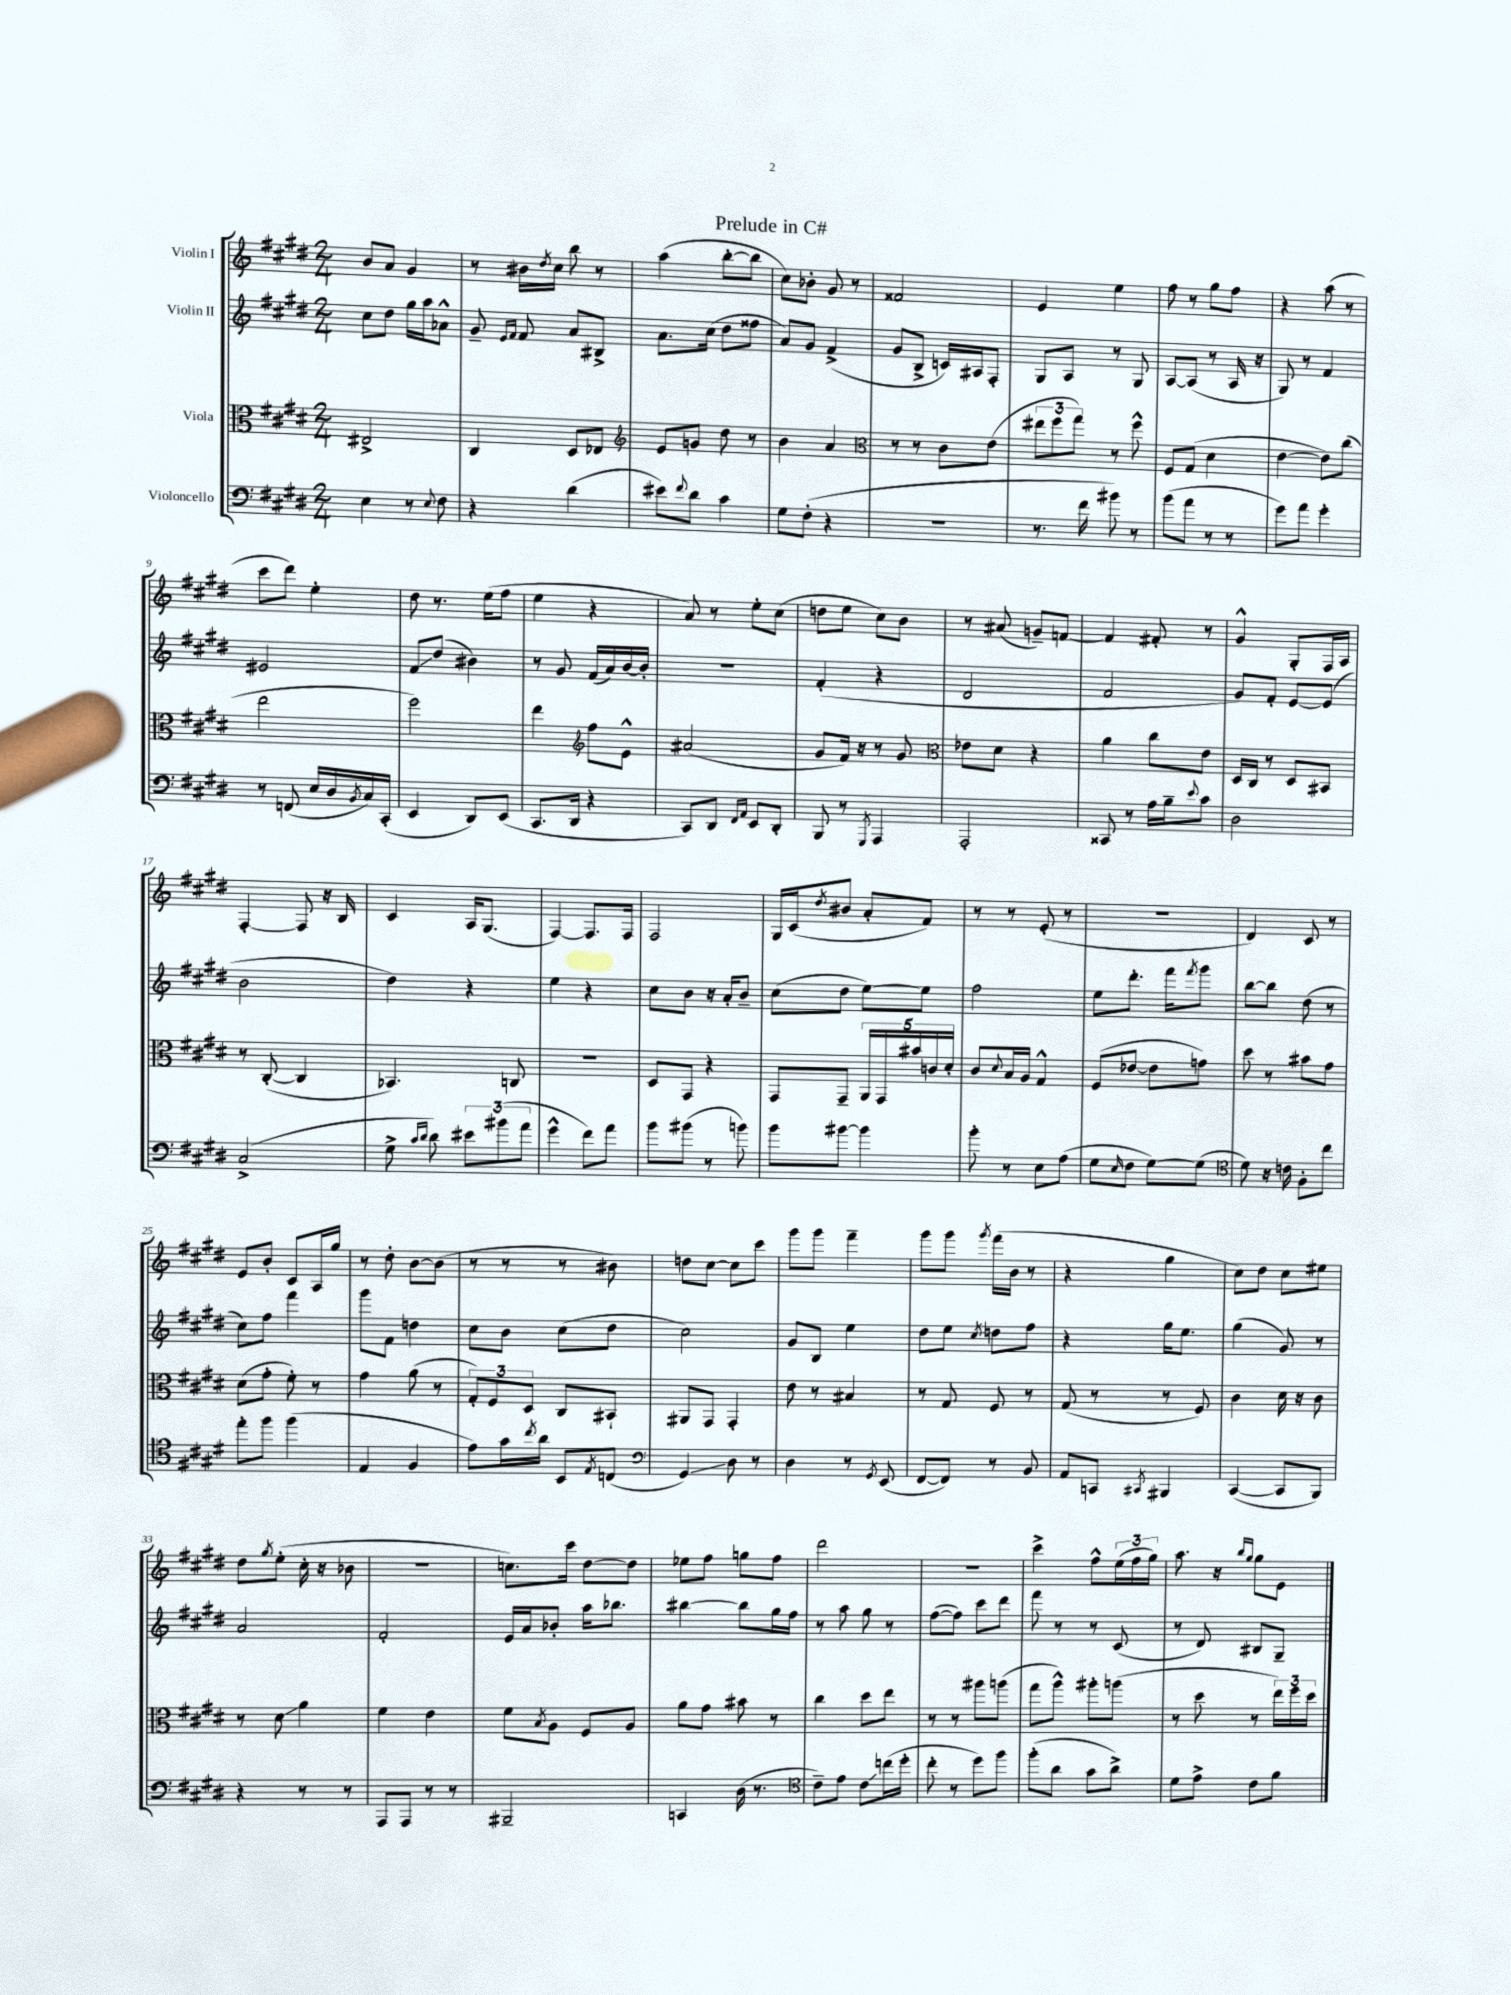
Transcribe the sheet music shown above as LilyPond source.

\header { title = "Prelude in C#" }
<<
\new StaffGroup <<
\new Staff = "s0" \with { instrumentName = "Violin I" } {
    \clef treble \key e \major \numericTimeSignature \time 2/4
    b'8 a'8 gis'4 |
    r8 bis'16 \acciaccatura { dis''8 } cis''16 b''8 r8 |
    a''4( b''8~-. b''8 |
    cis''8) bes'8-. gis'8 r8 |
    fisis'2 |
    e'4 e''4 |
    fis''8 r8 gis''8 fis''8 |
    r4 a''8( r8 |
    cis'''8 dis'''8) e''4-. |
    dis''8 r8. e''16( fis''8 |
    e''4 r4 |
    a'8) r8 e''8-. cis''8( |
    d''8 e''8 cis''8) b'8 |
    r8 ais'8( g'8--) f'8~ |
    f'4 fis'8-. r8 |
    gis'4-^ gis8-. fis16 a16 |
    fis4~-. fis8 r16 b16 |
    cis'4 a16 gis8.( |
    fis4~) fis8. fis16 |
    fis2 |
    gis16 cis'16( \acciaccatura { dis''8 } bis'8 a'8-. fis'8) |
    r8 r8 e'8-.( r8 |
    r2 |
    dis'4) cis'8 r8 |
    e'8 b'8-. cis'8 a16 gis''16 |
    r8 dis''8-. b'8~ b'8( |
    r8 r8 r8 bis'8) |
    d''8 cis''8~ cis''8 cis'''8 |
    gis'''8 gis'''8 fis'''4-- |
    gis'''8 gis'''8 \acciaccatura { gis'''8 } fis'''16( b'16 r8 |
    r4 gis''4 |
    cis''8) dis''8 cis''8 eis''8 |
    dis''8 \acciaccatura { gis''8 } e''8-.( cis''16-. r16 bes'8 |
    r2 |
    c''8.) cis'''16 dis''8~ dis''8 |
    ees''8 fis''8 g''8 fis''8 |
    dis'''2 |
    R2 |
    cis'''4-> fis''8-^ \tuplet 3/2 { e''16( fis''16 gis''16) } |
    a''8. r16 \grace { b''16 gis''16 } gis''8 e'8 \bar "|." |
}
\new Staff = "s1" \with { instrumentName = "Violin II" } {
    \clef treble \key e \major \numericTimeSignature \time 2/4
    cis''8 dis''8 gis''16 a''16 aes'8-^ |
    gis'8-- \grace { e'16 fis'16 } fis'8 a'8 bis8-> |
    a'8. cis''16( dis''8 fisis''8 |
    a'8) gis'8 fis'4->( |
    gis'8 b8-> c'16) ais16 fis8-. |
    gis8 a8 r8 gis8 |
    a8~ a8( r8 a16 r16 |
    gis8) r8 fis'4 |
    eis'2 |
    fis'8\glissando dis''8( bis'4) |
    r8 gis'8 fis'16( a'16) b'16~ b'16-. |
    R2 |
    fis'4-.( r4 |
    dis'2 |
    fis'2 |
    gis'8) fis'8-. e'8~ e'8( |
    b'2 |
    dis''4) r4 |
    e''4 r4 |
    cis''8 b'8 r16 a'16-. b'8-- |
    cis''8( dis''8 e''8~) e''8 |
    fis''2 |
    e''8 dis'''8.-. fis'''16 \acciaccatura { fis'''8 } gis'''8 |
    b''8~ b''8 dis''8( r8 |
    cis''8) fis''8 fis'''4 |
    gis'''8 fis'8 d''4 |
    cis''8 b'8 cis''8( dis''8 |
    cis''2) |
    gis'8 b8 e''4 |
    dis''8 e''8 \acciaccatura { cis''8 } d''8 fis''8 |
    r4 gis''16 e''8. |
    gis''4( gis'8) r8 |
    a'2 |
    fis'2-. |
    e'16 a'16 bes'8-. a''16 bes''8. |
    bis''4~ bis''8 gis''16 fis''16 |
    r8 a''8 gis''8 r8 |
    fis''8~( fis''8) cis'''8 dis'''8 |
    fis'''8 r8 r8 cis'8( |
    r8 dis'8) bis8 gis8-- \bar "|." |
}
\new Staff = "s2" \with { instrumentName = "Viola" } {
    \clef alto \key e \major \numericTimeSignature \time 2/4
    eis2-> |
    cis4 dis8 ees8 |
    \clef treble e'8 g'8 dis''8 r8 |
    b'4 a'4 |
    \clef alto r8 r8 cis'8 e'8( |
    \tuplet 3/2 { eis''8 fis''8 gis''8) } r8 fis''8-^ |
    fis8 gis8( dis'4 |
    e'4~ e'8) cis''8( |
    e''2 |
    fis''2) |
    e''4 \clef treble fis''8 e'8-^ |
    ais'2( |
    gis'8 fis'16) r16 r8 gis'8 |
    \clef alto ees'8 dis'8 r4 |
    a'4 cis''8 e'8 |
    dis16 cis16 r8 dis8 bis,8 |
    r8 cis8~-.( cis4 |
    bes,4.) c8 |
    r2 |
    dis8 gis,8 r4 |
    gis,8 gis,8-- \tuplet 5/4 { a,16 gis,16 bis'16 c'16 dis'16-. } |
    cis'8 \appoggiatura { dis'8 } b16 a16 gis4-^ |
    fis8( ees'8~ ees'8 g'8) |
    dis''8 r8 bis'8 gis'8 |
    dis'8( gis'8-. fis'8-.) r8 |
    gis'4 a'8( r8 |
    \tuplet 3/2 { gis8-.) fis8 dis8 } cis8 bis,8-! |
    ais,8 gis,8 gis,4-. |
    e'8 r8 bis4 |
    r8 gis8 fis8 r8 |
    gis8( r8 r8 fis8) |
    cis'4 dis'16 r16 cis'8 |
    r8 dis'8\glissando a'4 |
    fis'4 e'4 |
    fis'8 \acciaccatura { b8 } a8 fis8 a8 |
    a'8 gis'8 bis'8 r8 |
    cis''4 dis''8 e''8 |
    r8 r8 ais''8 a''8( |
    gis''8 a''8-^) ais''8-. a''8( |
    r8 dis''8 r8 \tuplet 3/2 { e''16) fis''16 dis''16 } \bar "|." |
}
\new Staff = "s3" \with { instrumentName = "Violoncello" } {
    \clef bass \key e \major \numericTimeSignature \time 2/4
    e4 r8 \appoggiatura { e8 } fis8 |
    r4 dis'4( |
    eis'8) \appoggiatura { fis'8 } dis'8 cis'4 |
    gis8 fis8-.( r4 |
    R2 |
    r8. fis'16 bis'8) r8 |
    b'8( a'8 r8 r8 |
    gis'8) a'8 gis'4-. |
    r8 f,8( e16 dis16 \acciaccatura { b,8 } cis16) cis,16-.( |
    e,4 dis,8) e,8( |
    cis,8. dis,16 r4 |
    cis,8) dis,8 \grace { fis,16 a,16 } e,8 dis,8-. |
    b,,8 r8 \acciaccatura { gis,,8 } a,,4 |
    a,,2-. |
    cisis,8 r8 a16 b16-- \appoggiatura { e'8 } cis'8 |
    dis2 |
    cis2->( |
    gis8-> \grace { cis'16 dis'16 } dis'8) \tuplet 3/2 { eis'8 bis'8( a'8 } |
    gis'4-^ fis'8) a'8 |
    b'8 bis'8( r8 b'8) |
    b'8 bis'8~ bis'4 |
    b'8-. r8 e8 a8( |
    gis8 \grace { e16 } fis8 gis8~) gis8( |
    \clef tenor dis'8) r16 c'16 fis8-. cis''8 |
    e''8-. fis''8 fis''4( |
    e4 fis4 |
    e'8) gis'16 \acciaccatura { cis''8 } a'16 b,8 \acciaccatura { e8 } c8( |
    \clef bass gis,4\glissando) dis8 r8 |
    dis4 r8 \acciaccatura { gis,8 } e,8( |
    fis,8~ fis,8) r8 b,8 |
    a,8 c,8 \acciaccatura { cis,8 } bis,,4 |
    cis,4~( cis,8 b,,8) |
    r4 r8 r8 |
    a,,8 a,,8 r8 r8 |
    bis,,2-- |
    c,4 dis16( r8. |
    \clef tenor cis'8--) e'8 cis'8\glissando c''16( dis''16-. |
    cis''8-. r8 dis''8) fis''8 |
    fis''8-.( a'8 gis'8 a'8->) |
    dis'8 e'8-> cis'8 fis'8 \bar "|." |
}
>>
>>
